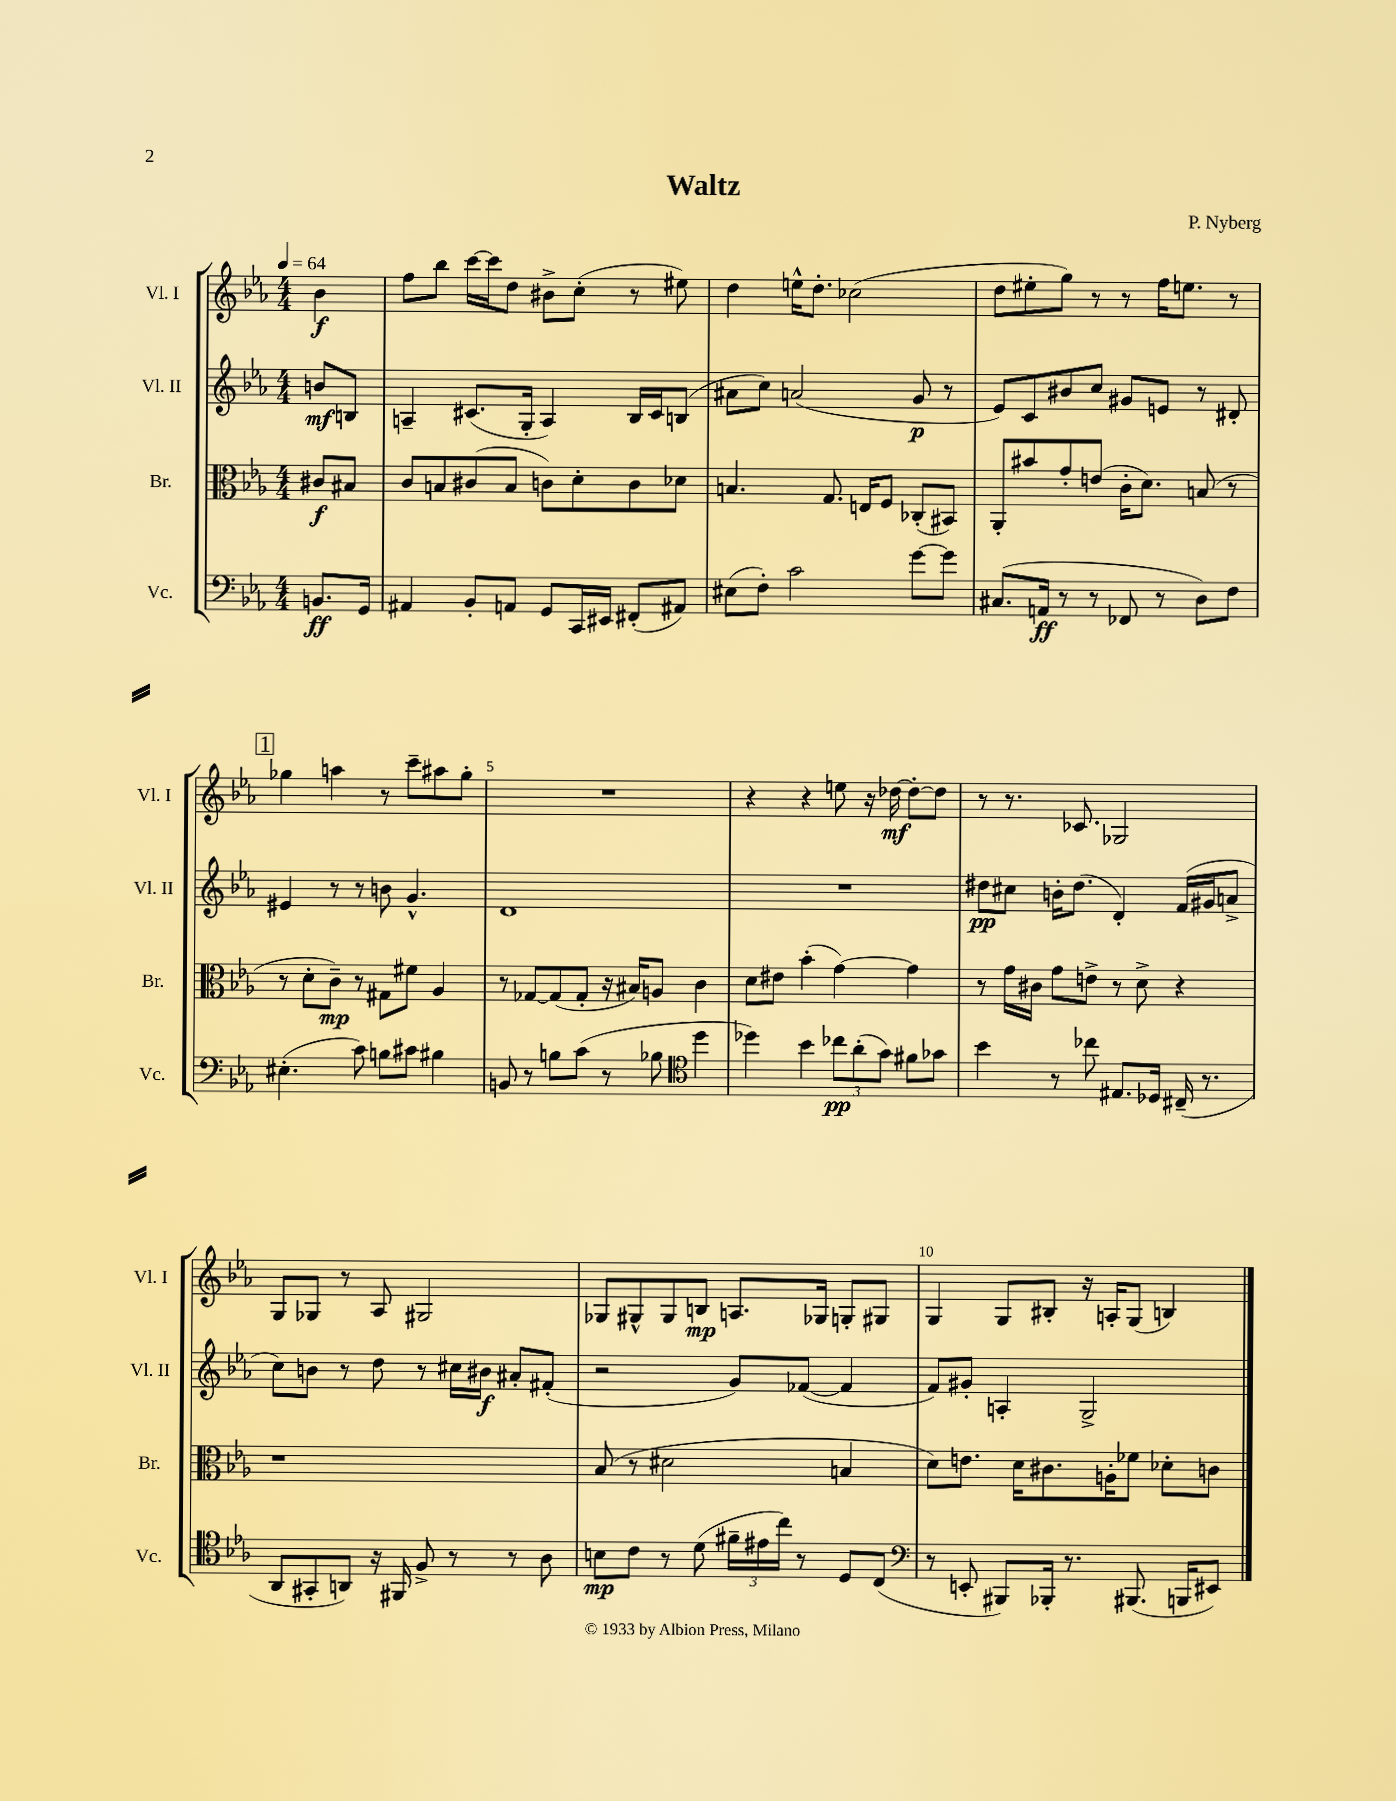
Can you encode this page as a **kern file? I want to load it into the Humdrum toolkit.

**kern	**kern	**kern	**kern
*staff4	*staff3	*staff2	*staff1
*clefF4	*clefC3	*clefG2	*clefG2
*k[b-e-a-]	*k[b-e-a-]	*k[b-e-a-]	*k[b-e-a-]
*M4/4	*M4/4	*M4/4	*M4/4
*MM64	*MM64	*MM64	*MM64
8.BB/L	8c#/L	8b/L	4b-\
.	8B#/J	8B/J	.
16GG/Jk	.	.	.
=	=	=	=
4AA#/	8c/L	4A~/	8ff\L
.	8B/	.	8bb-\J
8BB-'/L	(8c#/	(8.c#/L	[16ccc\LL
.	.	.	16ccc\]J
8AA/J	8B/J	.	8dd\J
.	.	16G'/Jk	.
8GG/L	8c\L)	4A/)	8b#^\L
16CC/L	8d'\	.	(8cc'\J
16EE#/JJ	.	.	.
(8FF#'/L	8c\	16B-/LL	8r
.	.	16c#/J	.
8AA#/J)	8d-\J	(8B/J	8ee#\)
=	=	=	=
(8E#\L	4.B/	8a#\L	4dd\
8F'\J)	.	8cc\J)	.
2c\	.	(2a/	16ee^^\LK
.	.	.	8.dd'\J
.	8.G/	.	.
.	.	.	(2cc-\
.	16E/LK	.	.
.	8F/J	.	.
[8g\L	(8C-'/L	8g/	.
8g\]J	8BB#/J)	8r	.
=	=	=	=
(8.C#/L	8AA-'/L	8e-/L)	8dd\L
.	8b#/	8c/	8ee#'\
16AA/Jk	.	.	.
8r	8g'/	8b#/	8gg\J)
8r	(8e/J	8cc/J	8r
8FF-/	16c'\LK	8g#/L	8r
.	8.d\J)	.	.
8r	.	8e/J	16ff\LK
.	.	.	8.ee\J
8D\L)	(8B/	8r	.
8F\J	8r	8d#'/	8r
=	=	=	=
(4.E#'\	8r	4e#/	4gg-\
.	8d'\L	.	.
.	8c~\J)	8r	4aa\
8c\)	8r	8r	.
8B\L	8G#\L	8b\	8r
8c#\J	8f#\J	4.g^^/	8ccc~\L
4B#\	4A-/	.	8aa#\
.	.	.	8gg-'\J
=	=	=	=
8BB/	8r	1d	1r
8r	[8G-/L	.	.
8B\L	(8G-/]	.	.
(8c\J	8G-'/J	.	.
8r	16r	.	.
.	16B#/LK)	.	.
8B-\	8A/J	.	.
*clefC4	*	*	*
4dd\	4c\	.	.
=	=	=	=
4dd-\)	8d\L	1r	4r
.	8e#\J	.	.
4b-\	(4b-'\	.	4r
12cc-\L	[4g\)	.	8ee\
(12a-'\	.	.	.
.	.	.	16r
12g\J)	.	.	.
.	.	.	[16dd-\
8f#\L	4g\]	.	8dd-'\_L
8g-\J	.	.	8dd-\]J
=	=	=	=
4b-\	8r	8dd#\L	8r
.	16g\LL	8cc#\J	8.r
.	16c#\JJ	.	.
8r	8g\L	16b'\LK	.
.	.	(8.dd#\J	8.c-/
8cc-\	8e^\J	.	.
8.E#/L	8r	4d'/)	2G-/
.	8d^\	.	.
16D-/Jk	.	.	.
(16C#~/	4r	(16f/LL	.
8.r	.	16g#/J	.
.	.	8a^/J	.
=	=	=	=
8AA-/L	1r	8cc\L)	8G/L
8GG#'/	.	8b\J	8G-/J
8AA/J)	.	8r	8r
16r	.	8dd\	8A-/
16FF#/	.	.	.
8F^/	.	8r	2G#/
8r	.	16cc#\LL	.
.	.	16b#\JJ	.
8r	.	8a#'/L	.
8A-\	.	(8f#'/J	.
=	=	=	=
8B\L	(8B-/	2r	8G-/L
8c\J	8r	.	8G#^^/
8r	2d#\	.	8G#/
(8d\	.	.	8B/J
24f#~\LL	.	8g/L)	8.A/L
24e#\	.	.	.
24cc\JJ)	.	.	.
8r	.	([8f-/J	.
.	.	.	16G-/Jk
8D/L	4B/	4f-/]	8G'/L
(8C/J	.	.	8G#/J
=	=	=	=
*clefF4	*	*	*
8r	8d\L)	8f/L)	4G/
8EE'/	8.e\J	8g#'/J	.
8BBB#/L)	.	4A'/	8G/L
.	16d\LK	.	.
16BBB-'/Jk	8.c#\	.	8B#'/J
8.r	.	.	.
.	.	2G^/	16r
.	16A'\K	.	16A'/LK
(8.BBB#/	8f-\J	.	(8G/J
.	8d-'\L	.	4B/)
16BBB/LK	.	.	.
8EE#/J)	8c\J	.	.
==	==	==	==
*-	*-	*-	*-
